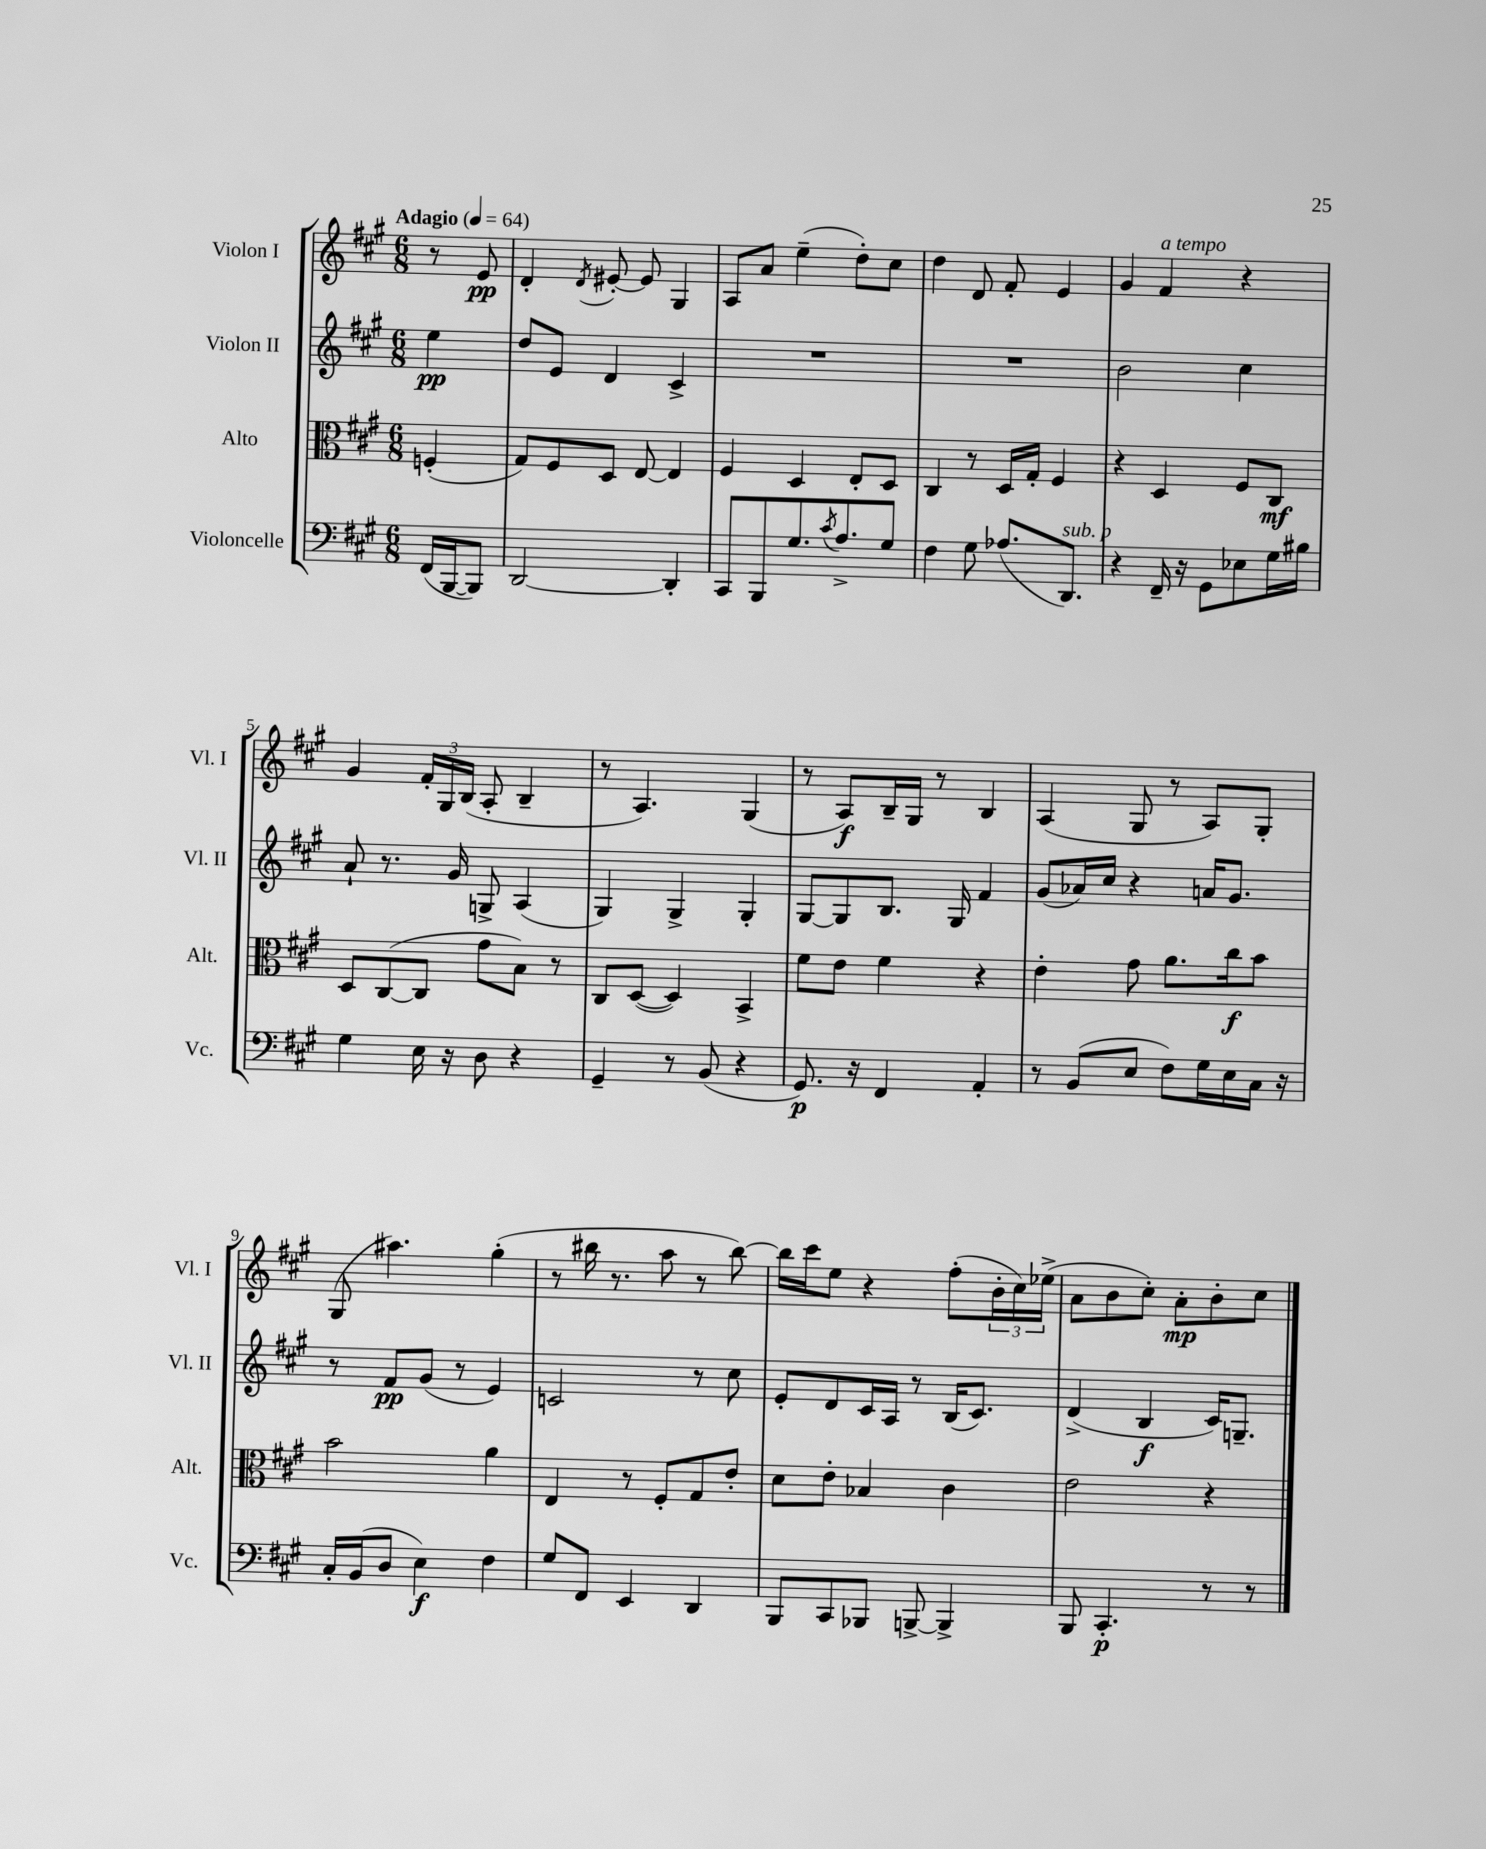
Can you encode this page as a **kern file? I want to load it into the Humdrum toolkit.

**kern	**dynam	**kern	**dynam	**kern	**dynam	**kern	**dynam
*part4	*part4	*part3	*part3	*part2	*part2	*part1	*part1
*staff4	*staff4	*staff3	*staff3	*staff2	*staff2	*staff1	*staff1
*I"Violoncelle	*	*I"Alto	*	*I"Violon II	*	*I"Violon I	*
*I'Vc.	*	*I'Alt.	*	*I'Vl. II	*	*I'Vl. I	*
*clefF4	*	*clefC3	*	*clefG2	*	*clefG2	*
*k[f#c#g#]	*	*k[f#c#g#]	*	*k[f#c#g#]	*	*k[f#c#g#]	*
*M6/8	*	*M6/8	*	*M6/8	*	*M6/8	*
*MM64	*	*MM64	*	*MM64	*	*MM64	*
=	=	=	=	=	=	=	=
!	!	!	!	!	!	!LO:TX:a:B:t=Adagio	!
(16FF#/LL	.	(4Fn'/	.	4ee\	pp	8r	.
[16BBB/J	.	.	.	.	.	.	.
8BBB/J])	.	.	.	.	.	8e/	pp
=1	=1	=1	=1	=1	=1	=1	=1
[2DD/	.	8G#/L)	.	8dd/L	.	4d'/	.
.	.	8F#/	.	8e/J	.	.	.
.	.	.	.	.	.	8qd/	.
.	.	8D/J	.	4d/	.	[8e#X'/	.
.	.	[8E/	.	.	.	8e#/]	.
4DD'/]	.	4E/]	.	4c#^/	.	4G#/	.
=2	=2	=2	=2	=2	=2	=2	=2
8CC#/L	.	4F#/	.	2.r	.	8A/L	.
8BBB/	.	.	.	.	.	8a/J	.
8.G#/	.	4D/	.	.	.	(4ee~\	.
8qc#/	.	.	.	.	.	.	.
8.A^/	.	.	.	.	.	.	.
.	.	8E'/L	.	.	.	8dd'\L)	.
8G#/J	.	8D/J	.	.	.	8cc#\J	.
=3	=3	=3	=3	=3	=3	=3	=3
4F#\	.	4C#/	.	2.r	.	4dd\	.
8G#\	.	8r	.	.	.	8d/	.
(8.A-X/L	.	16D/LL	.	.	.	8f#'/	.
.	.	16G#'/JJ	.	.	.	.	.
.	.	4F#/	.	.	.	4e/	.
!LO:TX:a:i:t=sub. p	!	!	!	!	!	!	!
8.DD/J)	.	.	.	.	.	.	.
=4	=4	=4	=4	=4	=4	=4	=4
4r	.	4r	.	2b\	.	4g#/	.
!	!	!	!	!	!	!LO:TX:a:i:t=a tempo	!
16FF#~/	.	4D/	.	.	.	4f#/	.
16r	.	.	.	.	.	.	.
8GG#\L	.	.	.	.	.	.	.
8E-X\	.	8F#/L	.	4cc#\	.	4r	.
16G#\L	.	8C#/J	mf	.	.	.	.
16B#X\JJ	.	.	.	.	.	.	.
!!LO:LB:g=z
=5	=5	=5	=5	=5	=5	=5	=5
4G#\	.	8D/L	.	8a`/	.	4g#/	.
.	.	([8C#/	.	8.r	.	.	.
16E\	.	8C#/J]	.	.	.	24f#'/LL	.
.	.	.	.	.	.	24G#/	.
16r	.	.	.	16g#/	.	.	.
.	.	.	.	.	.	(24B/JJ	.
8D\	.	8g#\L	.	8Gn^/	.	8A'/	.
4r	.	8B\J)	.	(4A/	.	4B~/	.
.	.	8r	.	.	.	.	.
=6	=6	=6	=6	=6	=6	=6	=6
4GG#~/	.	8C#/L	.	4G#/)	.	8r	.
.	.	([8D/J	.	.	.	4.A/)	.
8r	.	4D/])	.	4G#^/	.	.	.
(8BB/	.	.	.	.	.	.	.
4r	.	4BB^/	.	4G#'/	.	(4G#/	.
=7	=7	=7	=7	=7	=7	=7	=7
8.GG#/)	p	8f#\L	.	[8G#/L	.	8r	.
.	.	8e\J	.	8G#/]	.	8A/L)	f
16r	.	.	.	.	.	.	.
4FF#/	.	4f#\	.	8.B/J	.	16B~/L	.
.	.	.	.	.	.	16G#/JJ	.
.	.	.	.	.	.	8r	.
.	.	.	.	16G#/	.	.	.
4AA'/	.	4r	.	4f#/	.	4B/	.
=8	=8	=8	=8	=8	=8	=8	=8
8r	.	4e'\	.	(8g#/L	.	(4A/	.
(8BB/L	.	.	.	16a-X/L)	.	.	.
.	.	.	.	16cc#/JJ	.	.	.
8E/J	.	8g#\	.	4r	.	8G#/	.
8F#\L)	.	8.a\L	.	.	.	8r	.
16G#\L	.	.	.	16an/KL	.	8A/L)	.
16E\	.	16cc#\k	f	8.g#/J	.	.	.
16C#\JJ	.	8b\J	.	.	.	8G#'/J	.
16r	.	.	.	.	.	.	.
!!LO:LB:g=z
=9	=9	=9	=9	=9	=9	=9	=9
16C#'/LL	.	2b\	.	8r	.	(8G#/	.
(16BB/J	.	.	.	.	.	.	.
8D/J	.	.	.	8f#/L	pp	4.aa#X\)	.
4E\)	f	.	.	(8g#/J	.	.	.
.	.	.	.	8r	.	.	.
4F#\	.	4a\	.	4e/)	.	(4gg#'\	.
=10	=10	=10	=10	=10	=10	=10	=10
8G#/L	.	4E/	.	2cn/	.	8r	.
8FF#/J	.	.	.	.	.	16bb#X\	.
.	.	.	.	.	.	8.r	.
4EE/	.	8r	.	.	.	.	.
.	.	8F#'/L	.	.	.	8aa\	.
4DD/	.	8G#/	.	8r	.	8r	.
.	.	8e'/J	.	8cc#\	.	[8bb#\)	.
=11	=11	=11	=11	=11	=11	=11	=11
8BBB/L	.	8d\L	.	8e'/L	.	16bb#\LL]	.
.	.	.	.	.	.	16ccc#\J	.
8CC#/	.	8e'\J	.	8d/	.	8ee\J	.
8BBB-X/J	.	4B-X/	.	16c#/L	.	4r	.
.	.	.	.	16A/JJ	.	.	.
[8BBBn^/	.	.	.	8r	.	.	.
4BBB^/]	.	4c#\	.	(16B/KL	.	(8ff#'\L	.
.	.	.	.	8.c#/J)	.	.	.
.	.	.	.	.	.	24b'\L	.
.	.	.	.	.	.	24cc#\)	.
.	.	.	.	.	.	(24ee-X^\JJ	.
=12	=12	=12	=12	=12	=12	=12	=12
8BBB/	.	2e\	.	(4d^/	.	8a\L	.
4.CC#'/	p	.	.	.	.	8b\	.
.	.	.	.	4B/	f	8cc#'\J)	.
.	.	.	.	.	.	8a'\L	mp
8r	.	4r	.	16c#/KL)	.	8b'\	.
.	.	.	.	8.Gn~/J	.	.	.
8r	.	.	.	.	.	8cc#\J	.
==	==	==	==	==	==	==	==
*-	*-	*-	*-	*-	*-	*-	*-
